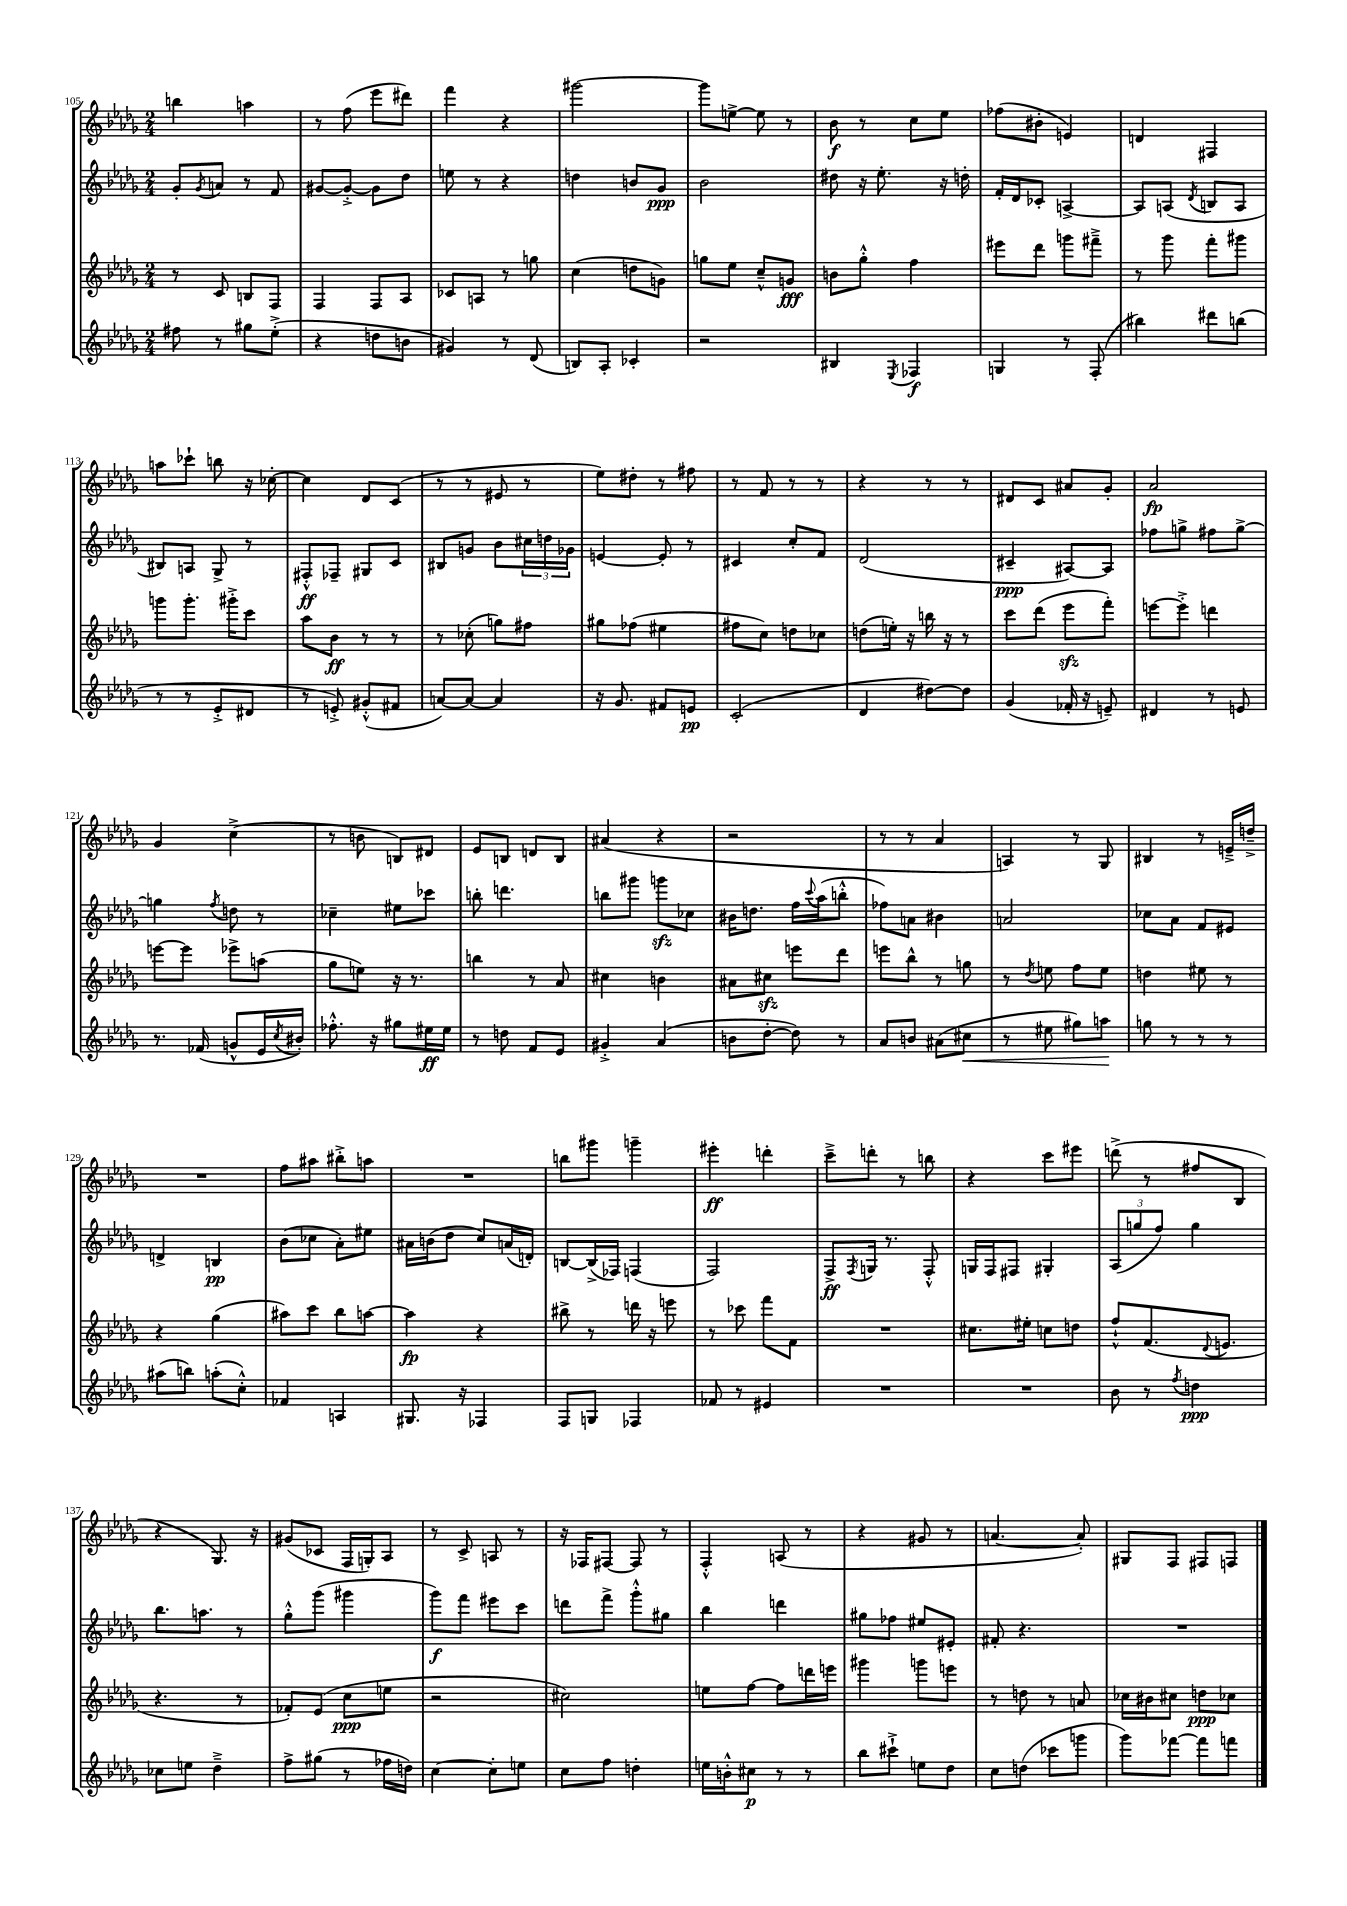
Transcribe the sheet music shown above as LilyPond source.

<<
\new StaffGroup <<
\new Staff = "s0" {
    \clef treble \key des \major \numericTimeSignature \time 2/4
    b''4 a''4 |
    r8 f''8( ees'''8 dis'''8) |
    f'''4 r4 |
    gis'''2~ |
    gis'''8 e''8~-> e''8 r8 |
    bes'8\f r8 c''8 ees''8 |
    fes''8( bis'8-. e'4) |
    d'4 fis4 |
    a''8 ces'''8-! b''8 r16 ces''16~-. |
    ces''4 des'8 c'8( |
    r8 r8 eis'8 r8 |
    ees''8) dis''8-. r8 fis''8 |
    r8 f'8 r8 r8 |
    r4 r8 r8 |
    dis'8 c'8 ais'8 ges'8-. |
    aes'2\fp |
    ges'4 c''4->( |
    r8 b'8 b8) dis'8 |
    ees'8 b8 d'8 b8 |
    ais'4( r4 |
    r2 |
    r8 r8 aes'4 |
    a4) r8 ges8 |
    bis4 r8 e'16---> d''16---> |
    R2 |
    f''8 ais''8 bis''8-.-> a''8 |
    R2 |
    b''8 gis'''8 g'''4-- |
    eis'''4-.\ff d'''4-. |
    c'''8---> d'''8-. r8 b''8 |
    r4 c'''8 eis'''8 |
    d'''8->( r8 fis''8 bes8 |
    r4 ges8.) r16 |
    gis'8( ces'8 f16 g16-.) aes8 |
    r8 c'8-> a8 r8 |
    r16 fes16 fis8~ fis8 r8 |
    f4-.-^ a8( r8 |
    r4 gis'8 r8 |
    a'4.~ a'8-.) |
    gis8 f8 fis8 f8 \bar "|." |
}
\new Staff = "s1" {
    \clef treble \key des \major \numericTimeSignature \time 2/4
    ges'8-. \acciaccatura { ges'8 } a'8 r8 f'8 |
    gis'8~ gis'8~-.-> gis'8 des''8 |
    e''8 r8 r4 |
    d''4 b'8 ges'8\ppp |
    bes'2 |
    dis''8 r16 ees''8.-. r16 d''16-. |
    f'16-. des'16 ces'8-. a4~-> |
    a8 a8( \acciaccatura { des'8 } b8 a8 |
    bis8) a8 ges8-> r8 |
    fis8-.-^\ff fes8-- gis8 c'8 |
    bis8 g'8 bes'8 \tuplet 3/2 { cis''16 d''16 ges'16 } |
    e'4~ e'8-. r8 |
    cis'4 c''8-. f'8 |
    des'2( |
    cis'4--\ppp ais8~) ais8 |
    fes''8 g''8-> fis''8 g''8~-> |
    g''4 \acciaccatura { f''8 } d''8 r8 |
    ces''4-- eis''8 ces'''8 |
    b''8-. d'''4. |
    b''8 gis'''8 g'''8\sfz ces''8 |
    bis'16 d''8. f''16 \appoggiatura { c'''8 } aes''16( b''8-.-^ |
    fes''8) a'8 bis'4 |
    a'2 |
    ces''8 aes'8 f'8 eis'8 |
    d'4-> b4\pp |
    bes'8( ces''8 aes'8-.) eis''8 |
    ais'16 b'16( des''8 c''8) a'16( d'16-.) |
    b8~ b16->( fes16) f4( |
    f2) |
    f8->\ff \acciaccatura { f8 } g16 r8. f8-.-^ |
    g16 f16 fis8 gis4-. |
    \tuplet 3/2 { aes8( g''8 f''8) } g''4 |
    bes''8. a''8. r8 |
    ges''8-.-^ ges'''8( gis'''4 |
    ges'''8\f) f'''8 eis'''8 c'''8 |
    d'''8 f'''8-> ges'''8-.-^ gis''8 |
    bes''4 d'''4 |
    gis''8 fes''8 eis''8 eis'8-. |
    fis'8-. r4. |
    R2 \bar "|." |
}
\new Staff = "s2" {
    \clef treble \key des \major \numericTimeSignature \time 2/4
    r8 c'8 b8 f8 |
    f4 f8 aes8 |
    ces'8 a8 r8 g''8 |
    c''4( d''8 g'8) |
    g''8 ees''8 c''8---^ g'8\fff |
    b'8 ges''8-.-^ f''4 |
    eis'''8 des'''8 g'''8 fis'''8---> |
    r8 ges'''8 f'''8-. gis'''8 |
    g'''8 g'''8.-. gis'''16-.-> c'''8 |
    aes''8 bes'8\ff r8 r8 |
    r8 ces''8-.( g''8) fis''8 |
    gis''8 fes''8( eis''4 |
    fis''8 c''8) d''8 ces''8 |
    d''8( e''16-.) r16 b''16 r16 r8 |
    c'''8 des'''8( ees'''8\sfz f'''8-.) |
    e'''8~ e'''8-.-> d'''4 |
    e'''8~ e'''8 ees'''8-> a''8( |
    ges''8 e''8) r16 r8. |
    b''4 r8 aes'8 |
    cis''4 b'4 |
    ais'8 cis''8\sfz e'''8 des'''8 |
    e'''8 bes''8-^ r8 g''8 |
    r8 \acciaccatura { des''8 } e''8 f''8 e''8 |
    d''4 eis''8 r8 |
    r4 ges''4( |
    ais''8) c'''8 bes''8 a''8~ |
    a''4\fp r4 |
    bis''8-> r8 d'''16 r16 e'''8 |
    r8 ces'''8 f'''8 f'8 |
    R2 |
    cis''8. eis''16-. c''8 d''8 |
    f''8-!-^ f'8.( \appoggiatura { des'8 } e'8. |
    r4. r8 |
    fes'8-.) ees'8( c''8\ppp e''8 |
    r2 |
    cis''2) |
    e''8 f''8~ f''8 d'''16 e'''16 |
    gis'''4 g'''8 e'''8 |
    r8 d''8 r8 a'8 |
    ces''16 bis'16 cis''8 d''8\ppp ces''8 \bar "|." |
}
\new Staff = "s3" {
    \clef treble \key des \major \numericTimeSignature \time 2/4
    fis''8 r8 gis''8 ees''8-.->( |
    r4 d''8 b'8 |
    gis'4) r8 des'8( |
    b8) aes8-. ces'4-. |
    r2 |
    bis4 \acciaccatura { ees8 } fes4\f |
    g4 r8 f8-.( |
    bis''4) dis'''8 b''8( |
    r8 r8 ees'8-.-> dis'8 |
    r8 e'8-.->) gis'8-.-^( fis'8 |
    a'8~) a'8~ a'4 |
    r16 ges'8. fis'8 e'8\pp |
    c'2-.( |
    des'4 dis''8~) dis''8 |
    ges'4( fes'16-. r16 e'8--) |
    dis'4 r8 e'8 |
    r8. fes'16( g'8-^ ees'16 \acciaccatura { c''8 } bis'16-.) |
    fes''8.-.-^ r16 gis''8 eis''16\ff eis''16 |
    r8 d''8 f'8 ees'8 |
    gis'4-.-> aes'4( |
    b'8 des''8~-. des''8) r8 |
    aes'8 b'8 ais'8( cis''8\< |
    r8 eis''8 gis''8) a''8\! |
    g''8 r8 r8 r8 |
    ais''8( b''8) a''8-.( c''8-.-^) |
    fes'4 a4 |
    gis8. r16 fes4 |
    f8 g8 fes4 |
    fes'8 r8 eis'4 |
    R2 |
    R2 |
    bes'8 r8 \acciaccatura { f''8 } d''4\ppp |
    ces''8 e''8 des''4---> |
    f''8-> gis''8( r8 fes''16 d''16) |
    c''4~ c''8-. e''8 |
    c''8 f''8 d''4-. |
    e''16 b'16-.-^ cis''8\p r8 r8 |
    bes''8 cis'''8-!-> e''8 des''8 |
    c''8 d''8( ces'''8 g'''8 |
    ges'''8) fes'''8~ fes'''8 f'''8 \bar "|." |
}
>>
>>
\layout { \context { \Score currentBarNumber = #105 } }
